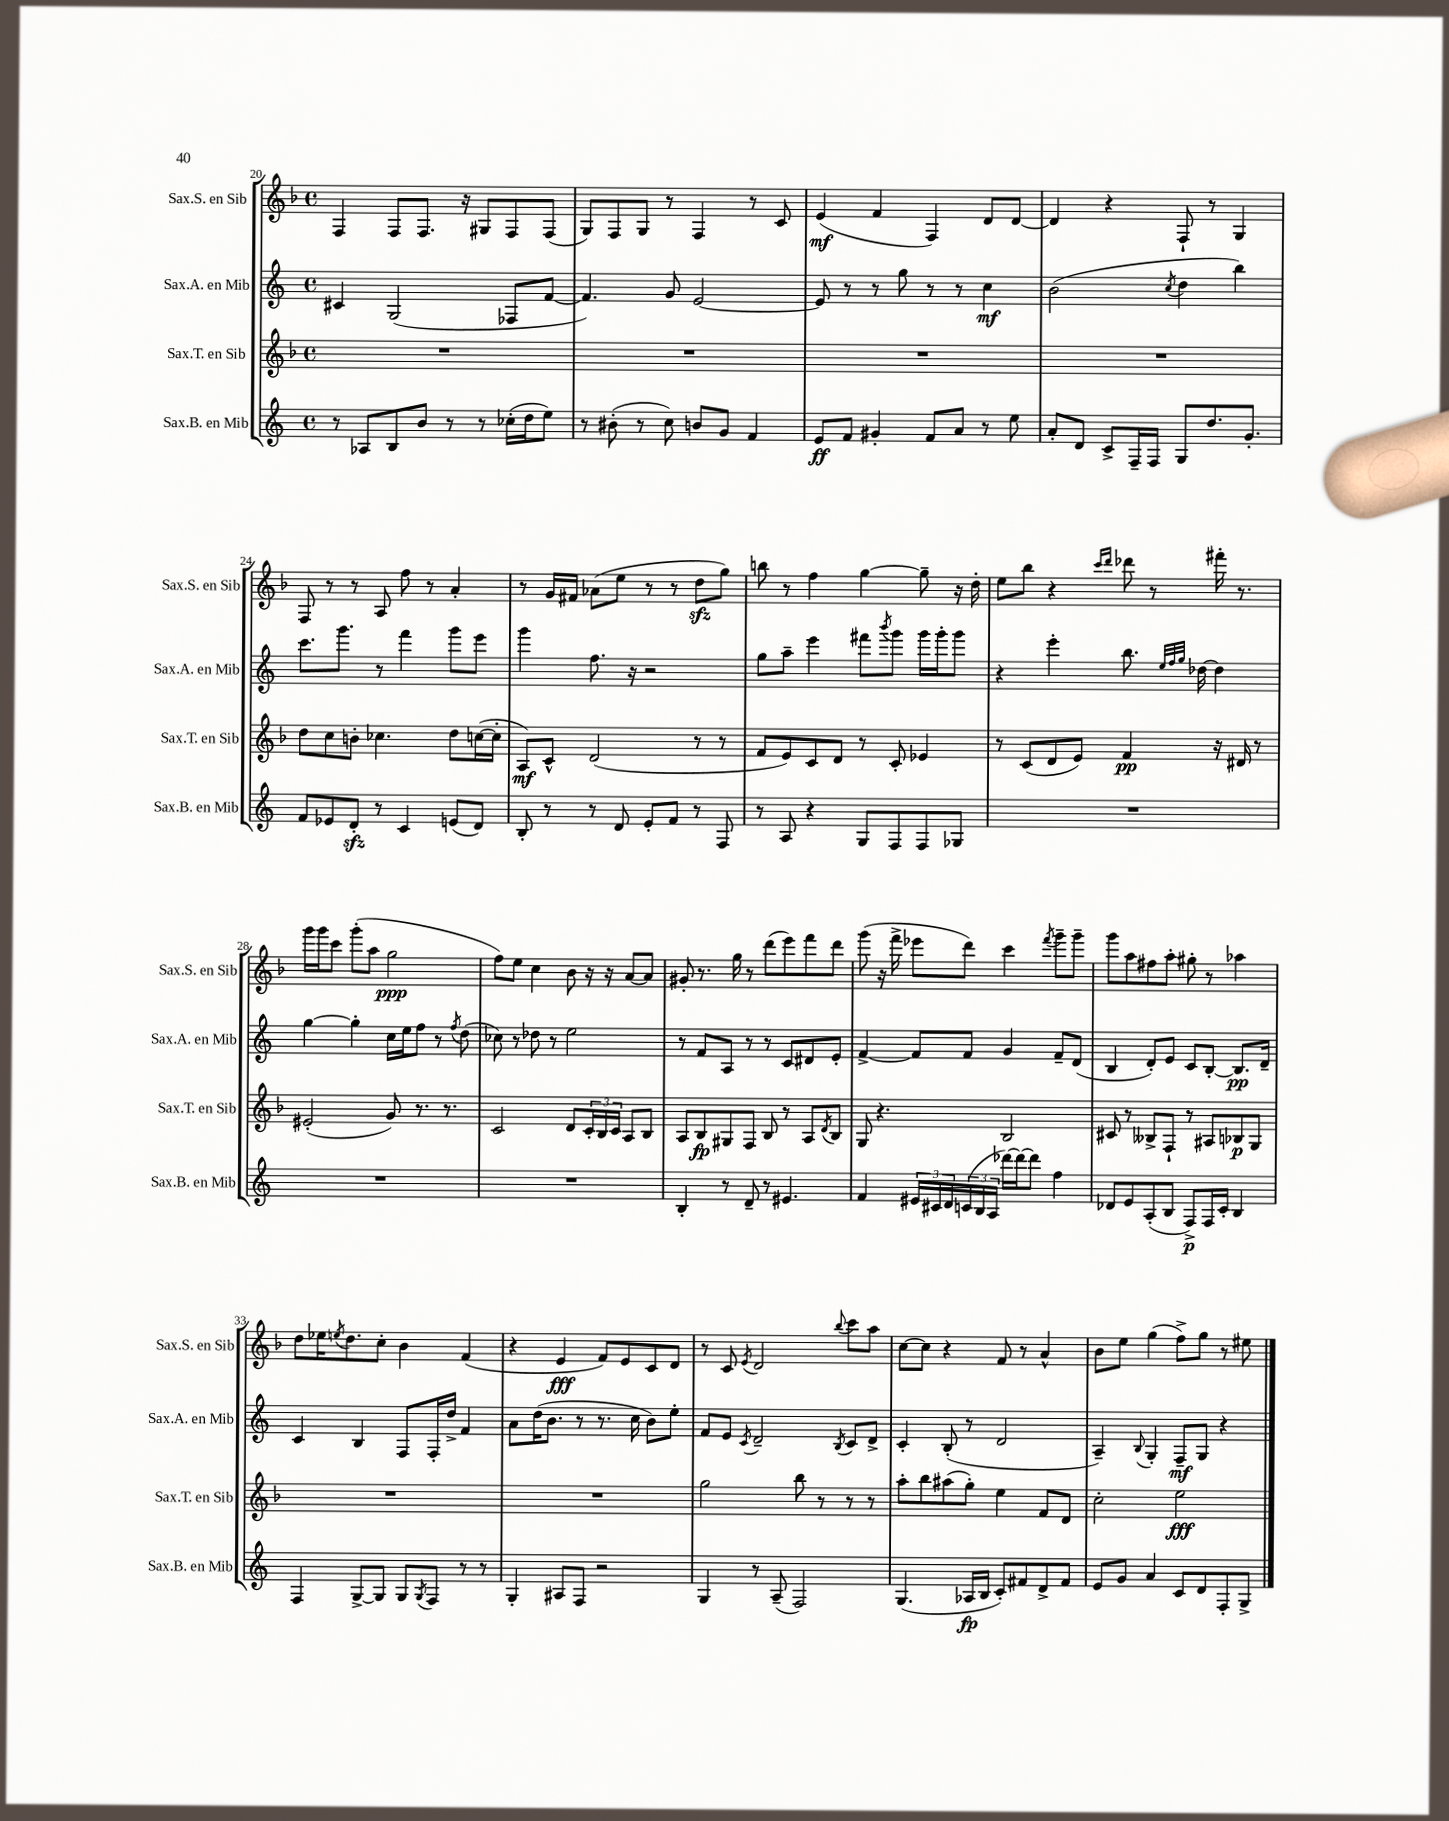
<<
\new StaffGroup <<
\new Staff = "s0" \with { instrumentName = "Sax.S. en Sib" shortInstrumentName = "Sax.S. en Sib" } {
    \clef treble \key f \major \defaultTimeSignature \time 4/4
    f4 f8 f8. r16 gis8 f8 f8( |
    g8) f8 g8 r8 f4 r8 c'8 |
    e'4\mf( f'4 f4) d'8 d'8~ |
    d'4 r4 f8-! r8 g4 |
    f8 r8 r8 a8 f''8 r8 a'4-. |
    r8 g'16 fis'16 aes'8( e''8 r8 r8 d''8\sfz g''8) |
    b''8 r8 f''4 g''4~ g''8-- r16 d''16-. |
    e''8 bes''8 r4 \grace { c'''16 d'''16 } des'''8 r8 fis'''16-. r8. |
    g'''16 g'''16 c'''8 g'''8-.( a''8 g''2\ppp |
    f''8) e''8 c''4 bes'8 r16 r16 a'8~ a'8 |
    gis'8-. r8. g''16 r8 d'''8( e'''8) f'''8 d'''8 |
    g'''8( r16 f'''16-> ees'''8 d'''8) c'''4 \acciaccatura { f'''8 } g'''8-- g'''8-- |
    g'''8 a''8 fis''8 a''8-. gis''8-. r8 aes''4 |
    d''8 ees''16 \acciaccatura { e''8 } d''8. c''8-. bes'4 f'4( |
    r4 e'4\fff f'8) e'8 c'8 d'8 |
    r8 c'8 \acciaccatura { e'8 } d'2 \appoggiatura { bes''8 } c'''8 a''8 |
    c''8~ c''8 r4 f'8 r8 a'4-^ |
    bes'8 e''8 g''4( f''8->) g''8 r8 eis''8 \bar "|." |
}
\new Staff = "s1" \with { instrumentName = "Sax.A. en Mib" shortInstrumentName = "Sax.A. en Mib" } {
    \clef treble \key c \major \defaultTimeSignature \time 4/4
    cis'4 g2( fes8 f'8~ |
    f'4.) g'8 e'2~ |
    e'8 r8 r8 g''8 r8 r8 c''4\mf |
    b'2( \acciaccatura { c''8 } d''4 b''4) |
    c'''8. g'''8. r8 f'''4 g'''8 e'''8 |
    g'''4 f''8. r16 r2 |
    g''8 a''8-- e'''4 fis'''8 \acciaccatura { b'''8 } g'''8 g'''16 g'''16-. g'''8 |
    r4 e'''4-. b''8. \grace { e''32 f''32 g''32 } des''16~ des''4 |
    g''4~ g''4-. c''16 e''16 f''8 r8 \acciaccatura { f''8 } d''8( |
    ces''8) r8 des''8 r8 e''2 |
    r8 f'8 a8 r8 r8 c'8 dis'8 e'8-. |
    f'4~-> f'8 f'8 g'4 f'8-- d'8( |
    b4 d'8-.) e'8 c'8 b8~-. b8.\pp d'16-- |
    c'4 b4 f8 f16-. d''16-> f'4 |
    a'8 d''16( b'8. r8 r8. c''16 b'8) e''8-. |
    f'8 e'8 \acciaccatura { c'8 } d'2-- \acciaccatura { b8 } c'8 d'8-> |
    c'4-. b8-.( r8 d'2 |
    a4--) \appoggiatura { b8 } g4-. f8--\mf g8 r4 \bar "|." |
}
\new Staff = "s2" \with { instrumentName = "Sax.T. en Sib" shortInstrumentName = "Sax.T. en Sib" } {
    \clef treble \key f \major \defaultTimeSignature \time 4/4
    R1 |
    R1 |
    R1 |
    R1 |
    d''8 c''8 b'8-. ces''4. d''8 c''16~( c''16-. |
    a8\mf) c'8-^ d'2( r8 r8 |
    f'8 e'8) c'8 d'8 r8 c'8-. ees'4 |
    r8 c'8( d'8 e'8) f'4\pp r16 dis'16 r8 |
    eis'2-.( g'8) r8. r8. |
    c'2 d'8 \tuplet 3/2 { c'16-. bes16 c'16 } a8 bes8 |
    a8 bes8\fp gis8 f8 bes8 r8 a8 \acciaccatura { d'8 } bes8 |
    g8 r4. bes2 |
    cis'8 r8 beses8-> f8-! r8 ais8 bes8\p g8 |
    R1 |
    R1 |
    g''2 bes''8 r8 r8 r8 |
    a''8-. bes''8 ais''8( g''8-.) e''4 f'8 d'8 |
    c''2-. e''2\fff \bar "|." |
}
\new Staff = "s3" \with { instrumentName = "Sax.B. en Mib" shortInstrumentName = "Sax.B. en Mib" } {
    \clef treble \key c \major \defaultTimeSignature \time 4/4
    r8 aes8 b8 b'8 r8 r8 ces''16-.( d''16 e''8) |
    r8 bis'8-.( r8 c''8) b'8 g'8 f'4 |
    e'8\ff f'8 gis'4-. f'8 a'8 r8 e''8 |
    a'8-. d'8 c'8-> f16-- f16 g8 d''8. g'8.-. |
    f'8 ees'8 d'8-.\sfz r8 c'4 e'8( d'8) |
    b8-. r8 r8 d'8 e'8-. f'8 r8 f8 |
    r8 a8 r4 g8 f8 f8 ges8 |
    R1 |
    R1 |
    R1 |
    b4-. r8 d'8-- r8 eis'4. |
    f'4 \tuplet 3/2 { eis'16 cis'16 d'16 } \tuplet 3/2 { c'16( b16 a16 } des'''16~) des'''16~ des'''8 f''4 |
    des'8 e'8 a8-.( b8 f8->\p) f16 c'16-. b4 |
    f4 g8~-> g8 g8 \acciaccatura { g8 } f8 r8 r8 |
    g4-. ais8 f8 r2 |
    g4 r8 a8--( f2) |
    g4.( aes16\fp b16 c'8-.) fis'8 d'8-> fis'8 |
    e'8 g'8 a'4 c'8 d'8 f8-. g8-> \bar "|." |
}
>>
>>
\layout { \context { \Score currentBarNumber = #20 } }
